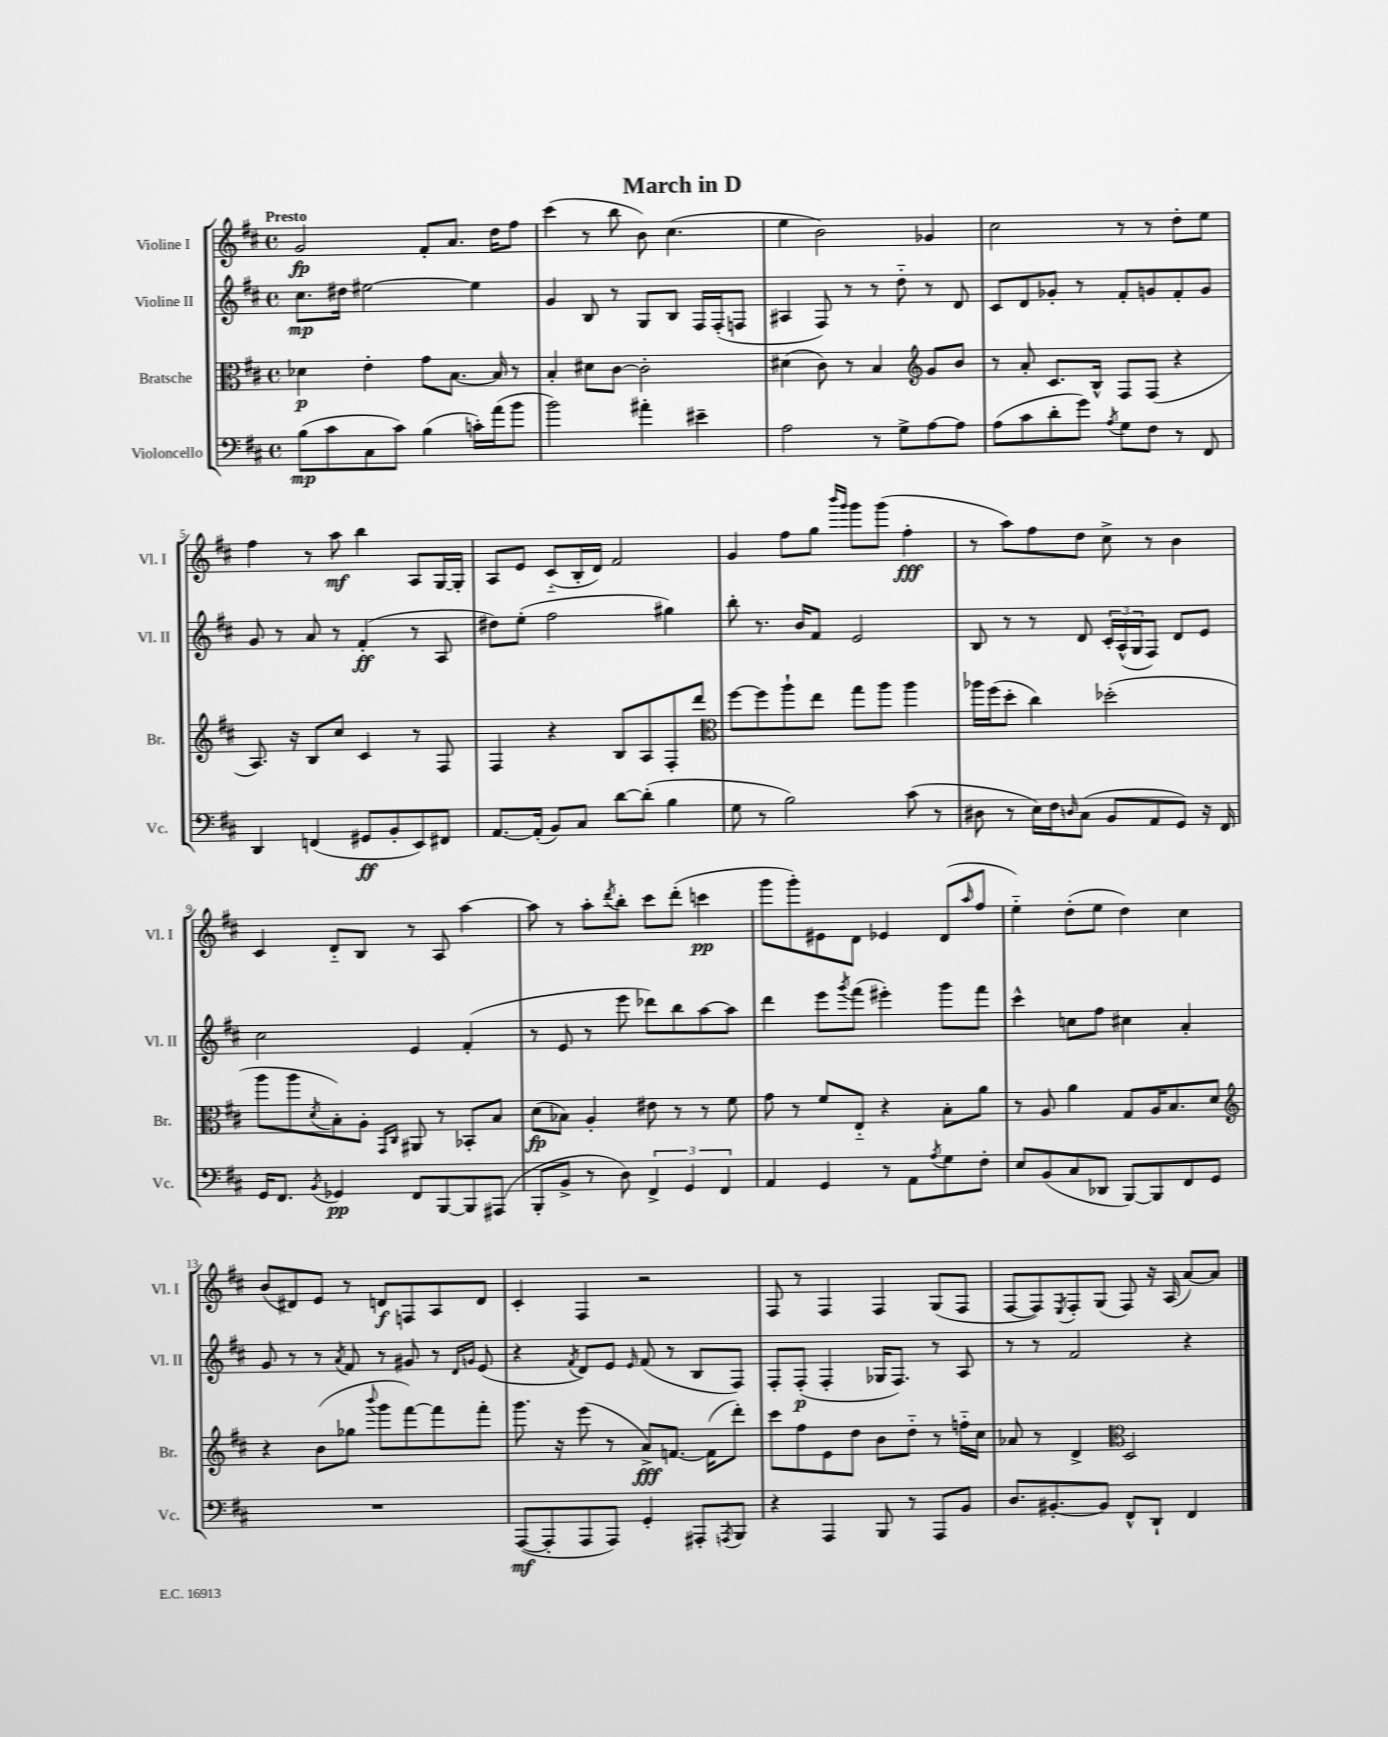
\header { title = "March in D" }
<<
\new StaffGroup <<
\new Staff = "s0" \with { instrumentName = "Violine I" shortInstrumentName = "Vl. I" } {
    \clef treble \key d \major \defaultTimeSignature \time 4/4 \tempo "Presto"
    g'2\fp fis'8-. a'8. d''16 fis''8 |
    cis'''4( r8 b''8 b'8) cis''4.( |
    e''4 b'2) ges'4 |
    cis''2 r8 r8 d''8-. e''8 |
    fis''4 r8 a''8\mf b''4 a8 g16~ g16-. |
    a8 e'8 cis'8-_( b16-. d'16) fis'2 |
    g'4 fis''8 g''8 \grace { b'''16 g'''16 } g'''8 g'''8( fis''4-.\fff |
    r8 a''8) fis''8 d''8 cis''8-> r8 b'4 |
    cis'4 d'8-_ b8 r8 a8 a''4~ |
    a''8 r8 a''8-. \acciaccatura { d'''8 } b''8-. cis'''8 d'''8-.( c'''4\pp |
    g'''8 g'''8-.) eis'8 d'8 ees'4 d'8( \grace { a''16 } fis''8 |
    e''4-_) d''8-.( e''8 d''4) cis''4 |
    b'8( dis'8) e'8 r8 d'8\f f8 a8 d'8 |
    cis'4-. fis4 r2 |
    fis8 r8 fis4 fis4 g8( fis8 |
    fis8~ fis8) \acciaccatura { e8 } fis8-. g8( fis8) r16 a16( a'8~) a'8 \bar "|." |
}
\new Staff = "s1" \with { instrumentName = "Violine II" shortInstrumentName = "Vl. II" } {
    \clef treble \key d \major \defaultTimeSignature \time 4/4
    cis''8.\mp dis''16 eis''2~ eis''4 |
    g'4 b8 r8 g8 b8 fis16 fis16-.( f8 |
    ais4 fis8) r8 r8 d''8-_ r8 d'8 |
    cis'8 d'8 ges'8-. r8 fis'8-. g'8 fis'8-. g'8 |
    g'8 r8 a'8 r8 fis'4-.\ff( r8 a8 |
    dis''8) e''8-.( fis''2 gis''4) |
    b''8-. r8. b'16 fis'8 e'2 |
    b8 r8 r8 d'8 \tuplet 3/2 { cis'16-. a16-^( g16 } fis8) d'8 e'8 |
    cis''2 e'4 fis'4-.( |
    r8 e'8 r8 e'''8 des'''8) b''8 a''8~ a''8 |
    d'''4 e'''8 \acciaccatura { g'''8 } fis'''8( eis'''4-.) g'''8 fis'''8 |
    cis'''4-^ c''8 fis''8 cis''4 a'4-. |
    g'8 r8 r8 \acciaccatura { a'8 } fis'8 r8 gis'8 r8 \grace { d'16 g'16 } e'8( |
    r4 \acciaccatura { fis'8 } d'8) e'8 \grace { e'16 } fis'8( r8 b8 fis8) |
    fis8-. fis8-.\p( fis4-. ges16 fis8.) r8 a8 |
    r8 r8 fis'2 r4 \bar "|." |
}
\new Staff = "s2" \with { instrumentName = "Bratsche" shortInstrumentName = "Br." } {
    \clef alto \key d \major \defaultTimeSignature \time 4/4
    des'4\p e'4-. g'8 b8.~ b16 r8 |
    b4-. dis'8 cis'8~ cis'2-. |
    dis'4( cis'8) r8 b4 \clef treble g'8 b'8 |
    r8 a'8-. cis'8. b16-^ fis8 fis8( r4 |
    a8.) r16 b8 cis''8 cis'4 r8 fis8 |
    fis4 r4 b8 a8 fis8-. d'''8 |
    \clef alto fis''8~ fis''8 a''8-! e''8 g''8 a''8 a''4 |
    aes''16 fis''16( d''8-. cis''4) des''2-.( |
    a''8 a''8 \acciaccatura { d'8 } b8-.) a8-. \grace { g,16 cis16 } ais,8 r8 bes,8-. b8 |
    d'8\fp( bes8) a4-. eis'8 r8 r8 fis'8 |
    g'8 r8 fis'8 e8-_ r4 b8-. a'8 |
    r8 a8 a'4 g8 a16 b8. d'8 |
    \clef treble r4 b'8( ges''8 \appoggiatura { b'''8 } g'''8 fis'''8~) fis'''8 fis'''8-. |
    g'''8. r16 e'''8( r8 a'8->\fff) f'8.~ f'16( d'''8-.) |
    cis'''8 fis''8 e'8 d''8 b'8 d''8-_ r8 f''16-_ cis''16 |
    aes'8 r8 d'4-> \clef alto d2 \bar "|." |
}
\new Staff = "s3" \with { instrumentName = "Violoncello" shortInstrumentName = "Vc." } {
    \clef bass \key d \major \defaultTimeSignature \time 4/4
    b8\mp( cis'8 cis8 cis'8) b4( c'16-.) a'16( b'8 |
    b'2) ais'4-. eis'4-- |
    a2 r8 g8-> a8~ a8 |
    a8( cis'8 d'8-. g'8) \acciaccatura { a8 } g8 fis8 r8 fis,8 |
    d,4 f,4( gis,8\ff b,8-. e,8) fis,8 |
    a,8.~ a,16-.( b,8) cis8 d'8~ d'8-.( b4 |
    g8 r8 b2) cis'8( r8 |
    dis8 r8 e16) fis16 \grace { d16 } cis8( b,8 a,8 g,8) r16 fis,16 |
    g,16 fis,8. \acciaccatura { b,8 } ges,4\pp fis,8 b,,8~ b,,8 ais,,8( |
    b,,8-. b,8-> r8 d8) \tuplet 3/2 { fis,4-> g,4 fis,4 } |
    a,4 g,4 r8 a,8 \acciaccatura { a8 } g8 fis8-. |
    e8 b,8( cis8 des,8 b,,8~) b,,8 fis,8 g,8 |
    R1 |
    a,,8~\mf( a,,8-. a,,8 a,,8) g,4-. ais,,8-. \acciaccatura { a,,8 } b,,8 |
    r4 a,,4 b,,8 r8 a,,8 b,8 |
    d8. bis,8.~-. bis,8 fis,8-^ d,8-! fis,4 \bar "|." |
}
>>
>>
